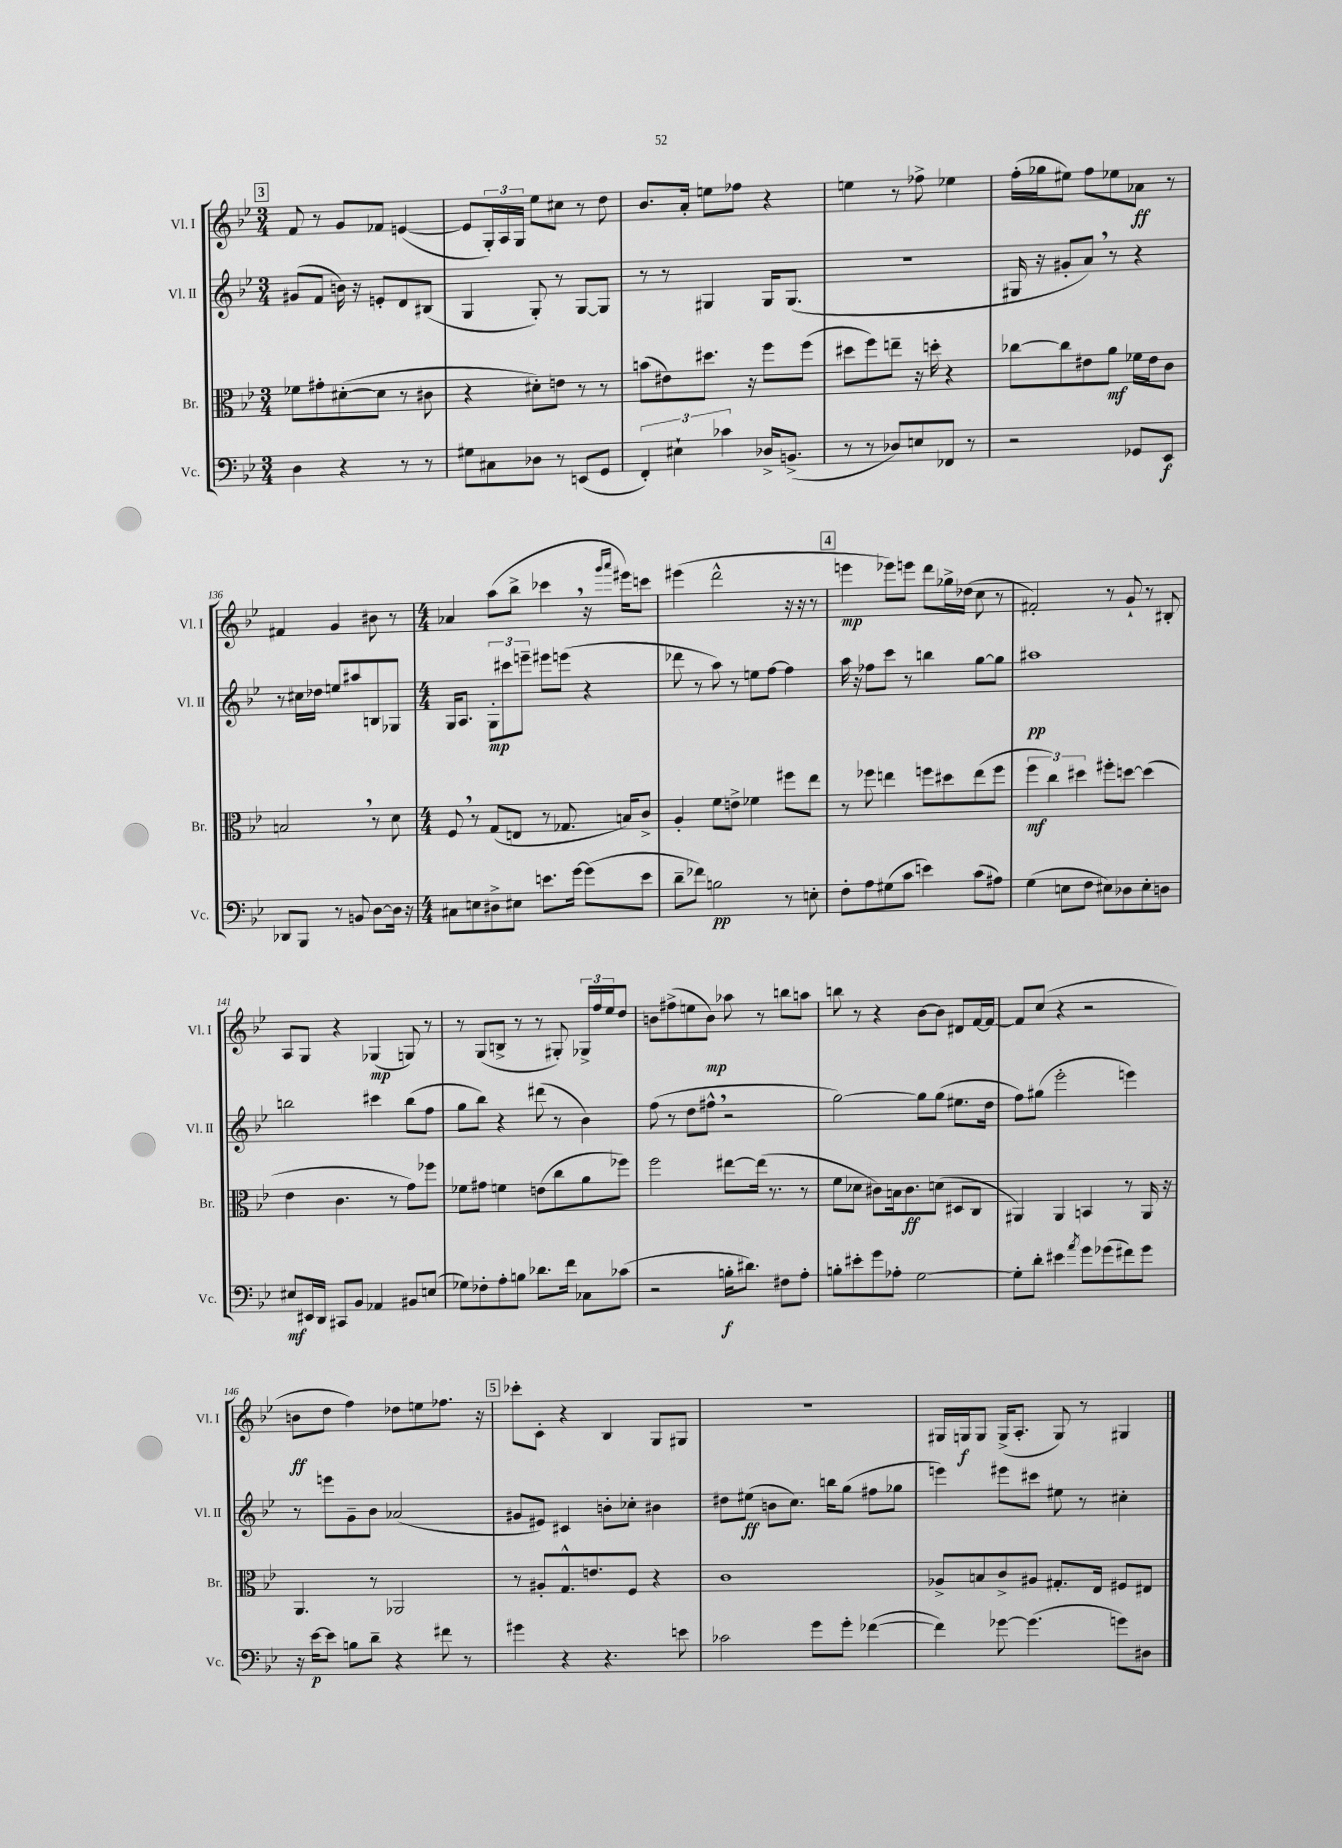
<<
\new StaffGroup <<
\new Staff = "s0" \with { instrumentName = "Vl. I" shortInstrumentName = "Vl. I" } {
    \clef treble \key bes \major \numericTimeSignature \time 3/4
    \mark \markup { \box "3" } f'8 r8 g'8 fes'8 e'4~( |
    e'8 \tuplet 3/2 { g16-.) a16 g16 } ees''8 cis''8 r8 d''8 |
    bes'8. a'16-. e''8 fes''8 r4 |
    e''4 r8 fes''8-> ees''4 |
    f''16-.( ges''16 eis''8) f''8 ees''8 aes'8\ff r8 |
    fis'4 g'4 bis'8 r8 |
    \numericTimeSignature \time 4/4 aes'4 a''8( bes''8-> ces'''4 \breathe r16 \grace { g'''16 a'''16 } eis'''16) c'''8 |
    eis'''4( d'''2-^ r16 r16 r8 |
    \mark \markup { \box "4" } e'''4\mp ees'''8) e'''8 d'''8 ges''16-> des''16( c''8 r8 |
    fis'2-.) r8 g'8-! r8 bis8-. |
    a8 g8 r4 ges4\mp( g8) r8 |
    r8 g8( b8-> r8 r8 gis8-.) \tuplet 3/2 { ges16-> f''16 ees''16 } d''8 |
    b'8 fis''8->( e''8 b'8\mp) aes''8 r8 b''8 a''8 |
    b''8 r8 r4 bes'8~ bes'8 dis'8 f'16~ f'16~ |
    f'8 c''8( r4 r2 |
    b'8\ff d''8 f''4) des''8 e''8 fes''8. r16 |
    \mark \markup { \box "5" } ces'''8-. c'8-. r4 bes4 g8 gis8 |
    R1 |
    gis16 g16\f g8 g16->( a8.-. g8) r8 gis4 \bar "|." |
}
\new Staff = "s1" \with { instrumentName = "Vl. II" shortInstrumentName = "Vl. II" } {
    \clef treble \key bes \major \numericTimeSignature \time 3/4
    \mark \markup { \box "3" } gis'8( f'8 b'16) r16 e'8-. d'8 bis8( |
    g4 g8-.) r8 g8~ g8 |
    r8 r8 gis4 gis16 gis8.( |
    R2. |
    gis16 r16 gis'8-. a'8) \breathe r8 r4 |
    r8 cis''16 des''16 e''8 ais''8 b8 ges8 |
    \numericTimeSignature \time 4/4 g16 a8. \tuplet 3/2 { g8-.\mp cis'''8 e'''8-- } eis'''8 e'''8( r4 |
    des'''8 r8 a''8) r8 e''8 f''8~ f''4 |
    \mark \markup { \box "4" } a''16 r16 fes''8 c'''8 r8 b''4 g''8~ g''8 |
    ais''1\pp |
    b''2 cis'''4 b''8( f''8 |
    g''8 bes''8) r4 dis'''8( r8 bes'4) |
    f''8( r8 d''8 fis''8-^ \breathe r2 |
    g''2~) g''8 g''8( eis''8. d''16 |
    f''8) gis''8( ees'''2-. e'''4) |
    r8 e'''8 g'8-- bes'8 aes'2( |
    \mark \markup { \box "5" } gis'8 eis'8) cis'4 b'8-. ces''8-. bis'4 |
    dis''8 eis''8\ff( b'8 c''8.) b''16 g''8( fis''8 ges''8 |
    e'''4) eis'''8 cis'''8 eis''8 r8 cis''4-. \bar "|." |
}
\new Staff = "s2" \with { instrumentName = "Br." shortInstrumentName = "Br." } {
    \clef alto \key bes \major \numericTimeSignature \time 3/4
    \mark \markup { \box "3" } fes'8 gis'8-. dis'8~-.( dis'8 r8 cis'8 |
    r4 dis'8-.) e'8 r8 r8 |
    b'8( eis'8) dis''8. r16 f''8 f''8( |
    dis''8 f''8) e''8-- r16 d''16-. r4 |
    ces''8~ ces''8 eis'8 a'8\mf fes'16 eis'16 c'8 |
    b2 \breathe r8 d'8 |
    \numericTimeSignature \time 4/4 f8 \breathe r8 g8( e8 r8 ges8. b16) c'8-> |
    a4-. f'8 e'8-> fes'4 fis''8 ees''8 |
    \mark \markup { \box "4" } r8 fes''8 e''4 f''8 dis''8 e''8( f''8 |
    \tuplet 3/2 { f''4\mf c''4) dis''4 } fis''8-. d''8~ d''4( |
    ees'4 c'4. r8 g'8) fes''8 |
    fes'8 gis'8 f'4 e'8( c''8 a'8 fes''8) |
    f''2 eis''8~ eis''16( r8. r8 |
    f'8 des'8 cis'8) b16 cis'8.\ff d'8( dis8 c8 |
    ais,4) ais,4 b,4 r8 ais,16 r16 |
    a,4. r8 aes,2 |
    \mark \markup { \box "5" } r8 ais8-. g8.-^ e'8. f8 r4 |
    c'1 |
    aes8-> b8 c'8-> ais8 gis8.-. ees16 fis8 eis8 \bar "|." |
}
\new Staff = "s3" \with { instrumentName = "Vc." shortInstrumentName = "Vc." } {
    \clef bass \key bes \major \numericTimeSignature \time 3/4
    \mark \markup { \box "3" } d4 r4 r8 r8 |
    gis8 cis8 des8 r8 e,8( g,8 |
    \tuplet 3/2 { f,4-.) eis4-! ces'4 } des16-> b,8.->( |
    r8 r8 des8) e8 fes,8 r8 |
    r2 ges,8 ees,8\f |
    des,8 bes,,8 r8 b,8 d8~ d16 r16 |
    \numericTimeSignature \time 4/4 cis8 e8 dis8-> eis8 e'8. g'16~ g'8( e'8 |
    d'8-- fes'8) b2\pp r8 e8-. |
    \mark \markup { \box "4" } f8-. a8 gis8( c'8 e'4) c'8( ais8) |
    g4( e8 f8 eis8) des8 eis8-. d8 |
    eis8\mf eis,16 d,16 cis,8 bes,8 aes,4 bis,8 e8( |
    ges8) fes8-. a8-. b8 des'8. f'16 ces8 ces'8( |
    r2 b16-.\f dis'8.) fis8 a8-. |
    b8-. eis'8-. g'8 aes8-. g2~ |
    g8-. d'8-. eis'4 \acciaccatura { a'8 } g'8 ges'8( fis'8) ges'8 |
    r16 ees'16~\p ees'8 b8 d'8-- r4 fis'8 r8 |
    \mark \markup { \box "5" } gis'4 r4 r4. e'8 |
    ces'2 g'8 g'8-. fes'4~( |
    fes'4) ges'8~ ges'4.( g'8) dis8 \bar "|." |
}
>>
>>
\layout { \context { \Score currentBarNumber = #131 } }
